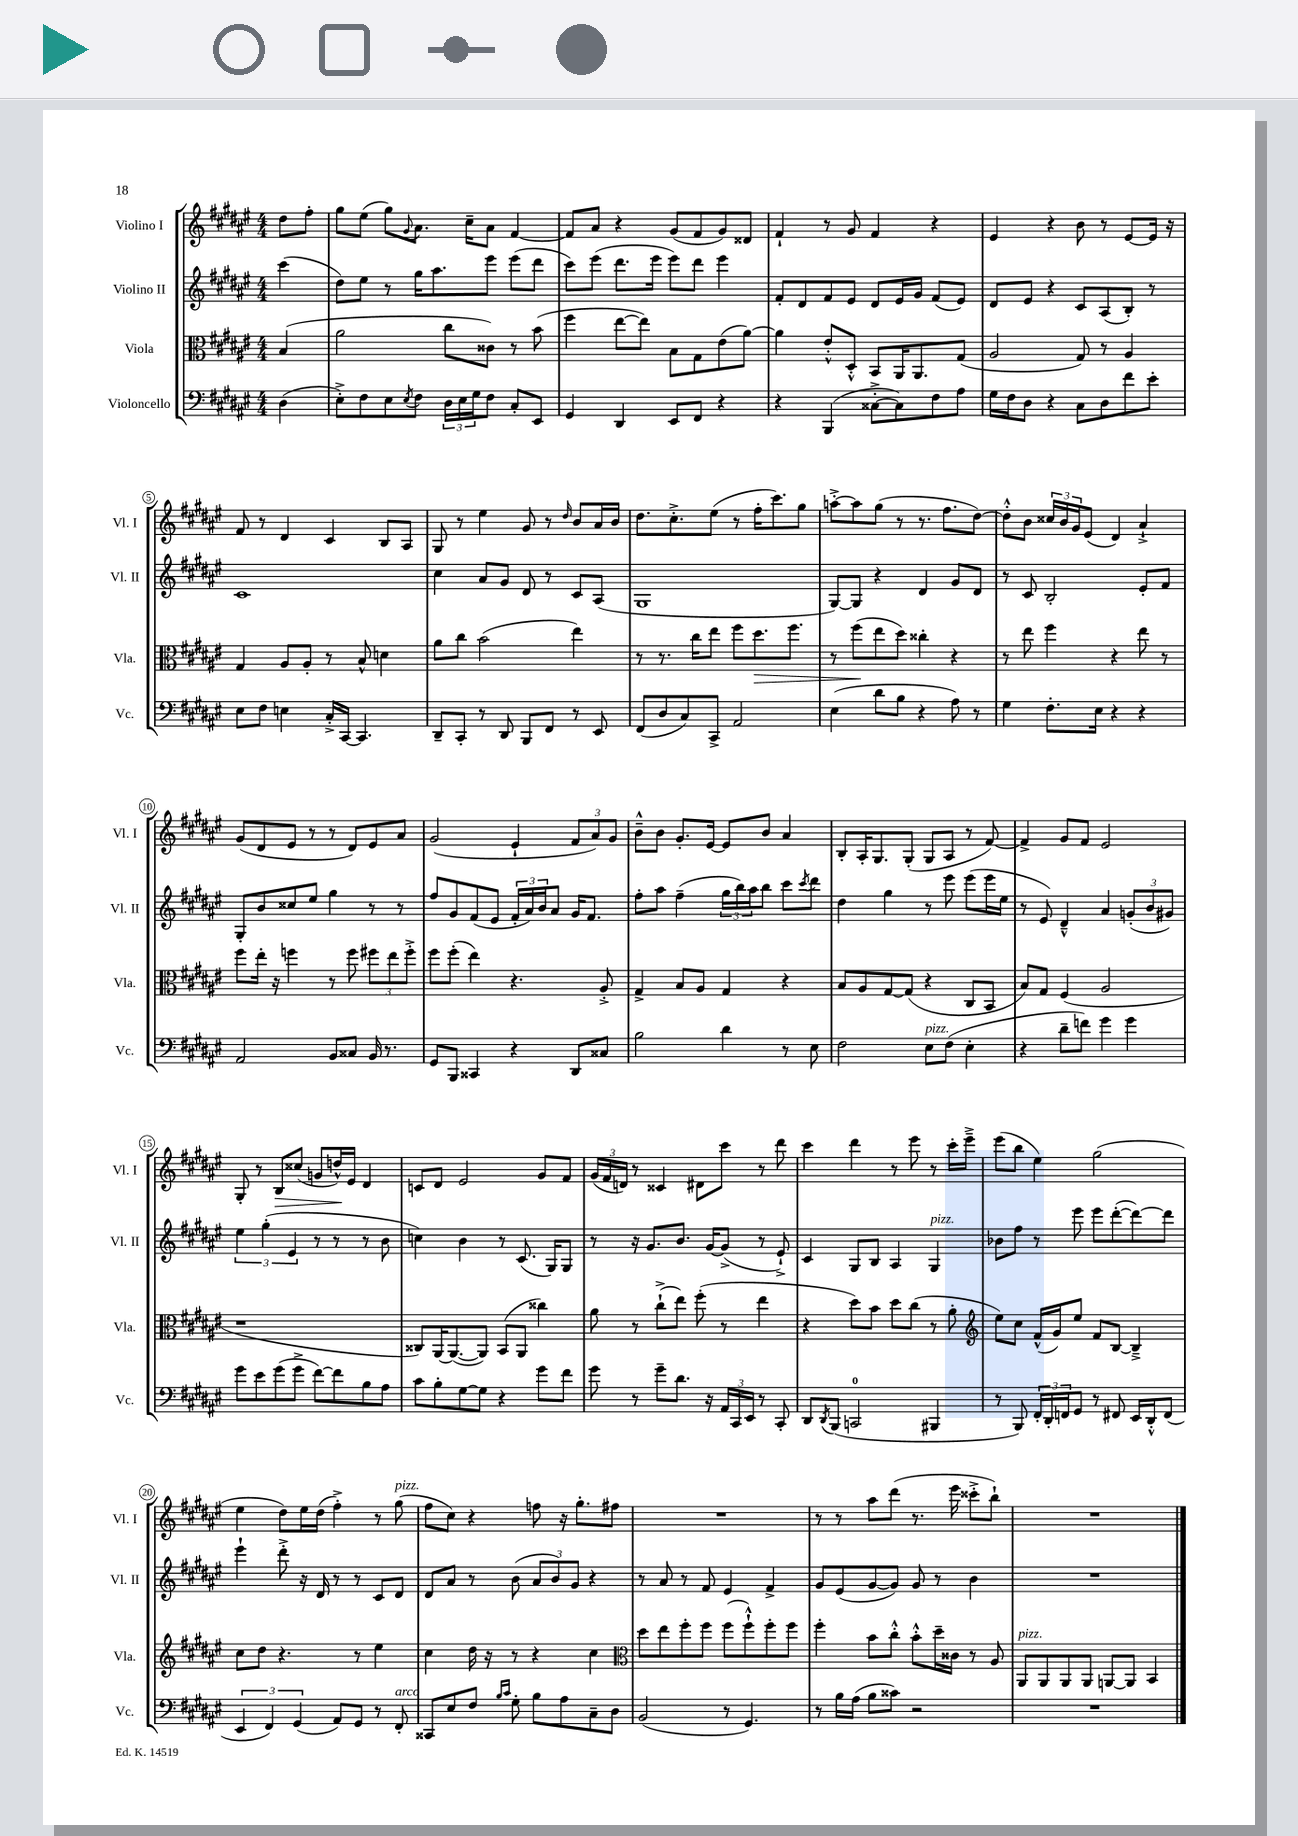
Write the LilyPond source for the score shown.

<<
\new StaffGroup <<
\new Staff = "s0" \with { instrumentName = "Violino I" shortInstrumentName = "Vl. I" } {
    \clef treble \key fis \major \numericTimeSignature \time 4/4 \partial 4
    dis''8 fis''8-. |
    gis''8 eis''8( gis''8) \appoggiatura { gis'8 } ais'8. cis''16-- ais'8 fis'4~ |
    fis'8 ais'8 r4 gis'8( fis'8 gis'8) disis'8 |
    fis'4-! r8 gis'8 fis'4 r4 |
    eis'4 r4 b'8 r8 eis'8~ eis'16 r16 |
    fis'8 r8 dis'4 cis'4 b8 ais8 |
    gis8 r8 eis''4 gis'8 r8 \grace { dis''16 } b'8 ais'16 b'16 |
    dis''8. cis''8.-.-> eis''8( r8 fis''16-. cis'''8.) gis''8 |
    a''8~-.-> a''8 gis''8( r8 r8. fis''8. dis''8~) |
    dis''8-.-^ b'8 \tuplet 3/2 { cisis''16 b'16 gis'16 } eis'8( dis'4) ais'4-!-> |
    gis'8( dis'8 eis'8 r8 r8 dis'8) eis'8 ais'8 |
    gis'2( eis'4-! \tuplet 3/2 { fis'8 ais'8) gis'8 } |
    b'8---^ b'8 gis'8.-. eis'16~ eis'8 b'8 ais'4 |
    b8-. ais16-. gis8. gis8-.( gis8 ais8 r8 fis'8~) |
    fis'4-> gis'8 fis'8 eis'2 |
    gis8-. r8 b8\> cisis''8( g'8 d''16-^\!) eis'16 dis'4 |
    c'8 dis'8 eis'2 gis'8 fis'8 |
    \tuplet 3/2 { gis'16( fis'16 d'16) } r8 cisis'4 dis'8 cis'''8 r8 dis'''8 |
    cis'''4 dis'''4 r8 eis'''8 r8 cis'''16-. eis'''16---> |
    eis'''8( b''8 eis''4) gis''2( |
    eis''4 dis''8) eis''16 dis''16( fis''4-.->) r8 gis''8^\markup { \italic "pizz." }( |
    fis''8 cis''8) r4 f''8 r16 gis''8.-. fis''8 |
    R1 |
    r8 r8 ais''8 dis'''8( r8. eis'''16 cisis'''8-.-> b''8-!) |
    R1 \bar "|." |
}
\new Staff = "s1" \with { instrumentName = "Violino II" shortInstrumentName = "Vl. II" } {
    \clef treble \key fis \major \numericTimeSignature \time 4/4 \partial 4
    cis'''4( |
    dis''8) eis''8 r8 gis''16 ais''8. eis'''8 eis'''8( dis'''8 |
    cis'''8) eis'''8( dis'''8. eis'''16 eis'''8) dis'''8 eis'''4 |
    fis'8-. dis'8 fis'8 eis'8 dis'8 eis'16 gis'16 fis'8( eis'8) |
    dis'8 eis'8 r4 cis'8 ais8( b8-.) r8 |
    cis'1 |
    cis''4 ais'8 gis'8 dis'8 r8 cis'8 ais8( |
    gis1 |
    gis8~) gis8 r4 dis'4 gis'8 dis'8 |
    r8 cis'8 b2-. eis'8-. fis'8 |
    gis8-. b'8 cisis''8 eis''8 gis''4 r8 r8 |
    fis''8 gis'8 fis'8( eis'8 \tuplet 3/2 { fis'16-. ais'16) b'16 } ais'8 gis'16 fis'8. |
    fis''8-. ais''8 fis''4--( \tuplet 3/2 { gis''16 b''16) ais''16 } b''8 cis'''8 \acciaccatura { cis'''8 } dis'''8 |
    dis''4 gis''4 r8 eis'''8 eis'''8( eis'''16 eis''16 |
    r8 eis'8) dis'4---^ ais'4 \tuplet 3/2 { g'8-.( b'8 gis'8) } |
    \tuplet 3/2 { eis''4 gis''4-.( eis'4 } r8 r8 r8 b'8 |
    c''4) b'4 r8 cis'8.( gis16) gis8 |
    r8 r16 gis'8. b'8. gis'16~ gis'8->( r8 eis'8-!->) |
    cis'4 gis8 b8 ais4 gis4^\markup { \italic "pizz." } |
    bes'8 fis''8 r8 eis'''8 eis'''8 dis'''8~-.( dis'''8~) dis'''8 |
    eis'''4-! dis'''8-.-> r16 dis'16 r8 r8 cis'8 dis'8 |
    dis'8 ais'8 r8 b'8( \tuplet 3/2 { ais'8 b'8) gis'8 } r4 |
    r8 ais'8 r8 fis'8 eis'4 fis'4-> |
    gis'8 eis'8( gis'8~ gis'8) gis'8 r8 b'4 |
    R1 \bar "|." |
}
\new Staff = "s2" \with { instrumentName = "Viola" shortInstrumentName = "Vla." } {
    \clef alto \key fis \major \numericTimeSignature \time 4/4 \partial 4
    b4( |
    ais'2 cis''8 cisis'8) r8 b'8( |
    fis''4 eis''8~ eis''8) b8 gis8 eis'8( ais'8~) |
    ais'4 eis'8-.-^ dis8-.-^ b,8 ais,16 ais,8. gis8( |
    ais2 gis8) r8 ais4 |
    gis4 ais8 ais8-. r8 b8-^ d'4 |
    ais'8 cis''8 b'2( eis''4) |
    r8 r8. cis''16 eis''8 fis''8 dis''8.\> fis''8. |
    r8 fis''8\!( eis''8 dis''8) cisis''4-. r4 |
    r8 eis''8 fis''4 r4 eis''8 r8 |
    fis''8 eis''16-. r16 f''4 r8 f''8 \tuplet 3/2 { fis''8 eis''8 fis''8-.-> } |
    fis''8 fis''8-.( eis''4) r4. ais8-.-> |
    gis4-> b8 ais8 gis4 r4 |
    b8 ais8 gis8~ gis8( r4 cis8 b,8 |
    b8) gis8 fis4( ais2 |
    r1 |
    cisis8) ais,16~ ais,8.~( ais,8) b,8( ais,8 cisis''4) |
    ais'8 r8 cis''8-!->( eis''8) fis''8-.( r8 eis''4 |
    r4 dis''8) b'8 dis''8 cis''8( r8 ais'8-. |
    \clef treble eis''8) cis''8 fis'16-^( gis'16) eis''8 fis'8 b8~ b4---> |
    cis''8 dis''8 r4. r8 eis''4 |
    cis''4 dis''16 r16 r8 r4 cis''4 |
    \clef alto dis''8 eis''8 fis''8-. fis''8 fis''8( fis''8-!-^) fis''8-. fis''8 |
    fis''4-. b'8 cis''8-.-^ b'8-.-^ dis''16-- cisis'16 r8 ais8 |
    ais,8^\markup { \italic "pizz." } ais,8 ais,8 ais,8 a,8~ a,8 b,4 \bar "|." |
}
\new Staff = "s3" \with { instrumentName = "Violoncello" shortInstrumentName = "Vc." } {
    \clef bass \key fis \major \numericTimeSignature \time 4/4 \partial 4
    dis4( |
    eis8-.->) fis8 eis8 \acciaccatura { eis8 } fis8 \tuplet 3/2 { dis16 eis16 gis16 } fis8 cis8-. eis,8 |
    gis,4 dis,4 eis,8 fis,8 r4 |
    r4 b,,4( cisis8~-.-> cisis8) fis8 ais8 |
    gis16 fis16 dis8 r4 cis8 dis8 fis'8 eis'8-. |
    eis8 fis8 e4 cis16-.-> cis,16~ cis,4. |
    dis,8-- cis,8-. r8 dis,8 b,,8 fis,8 r8 eis,8 |
    fis,8( dis8 cis8) cis,8-> ais,2 |
    eis4( dis'8 b8 r4 ais8) r8 |
    gis4 fis8.-. eis16 r4 r4 |
    ais,2 b,8 cisis8 b,16 r8. |
    gis,8 b,,8 cisis,4 r4 dis,8 cisis8 |
    b2 dis'4 r8 eis8 |
    fis2 eis8^\markup { \italic "pizz." } fis8( eis4-. |
    r4 dis'8-- f'8) gis'4 gis'4 |
    gis'8 eis'8 gis'8( gis'8-> fis'8~) fis'8 b8 ais8 |
    cis'8 b8-. gis8~ gis8 r4 gis'8 fis'8 |
    gis'8 r8 gis'8-- dis'8. r16 \tuplet 3/2 { ais,16 cis,16 eis,16 } r8 cis,8-. |
    dis,8 \acciaccatura { dis,8 } b,,8( c,2-0 bis,,4 |
    r8 b,,8) \tuplet 3/2 { fis,16-. dis,16-. f,16 } gis,8 r8 fis,8 eis,16 dis,16-.-^ fis,8( |
    \tuplet 3/2 { eis,4 fis,4) gis,4( } ais,8) gis,8 r8 fis,8-.^\markup { \italic "arco" } |
    cisis,8 eis8 fis8 \grace { b16 cis'16 } gis8-. b8 ais8 cis8-- dis8 |
    b,2( r8 gis,4.) |
    r8 b16 ais16( b8 cisis'8) r2 |
    R1 \bar "|." |
}
>>
>>
\layout { \context { \Score \override BarNumber.stencil = #(make-stencil-circler 0.1 0.3 ly:text-interface::print) } }
